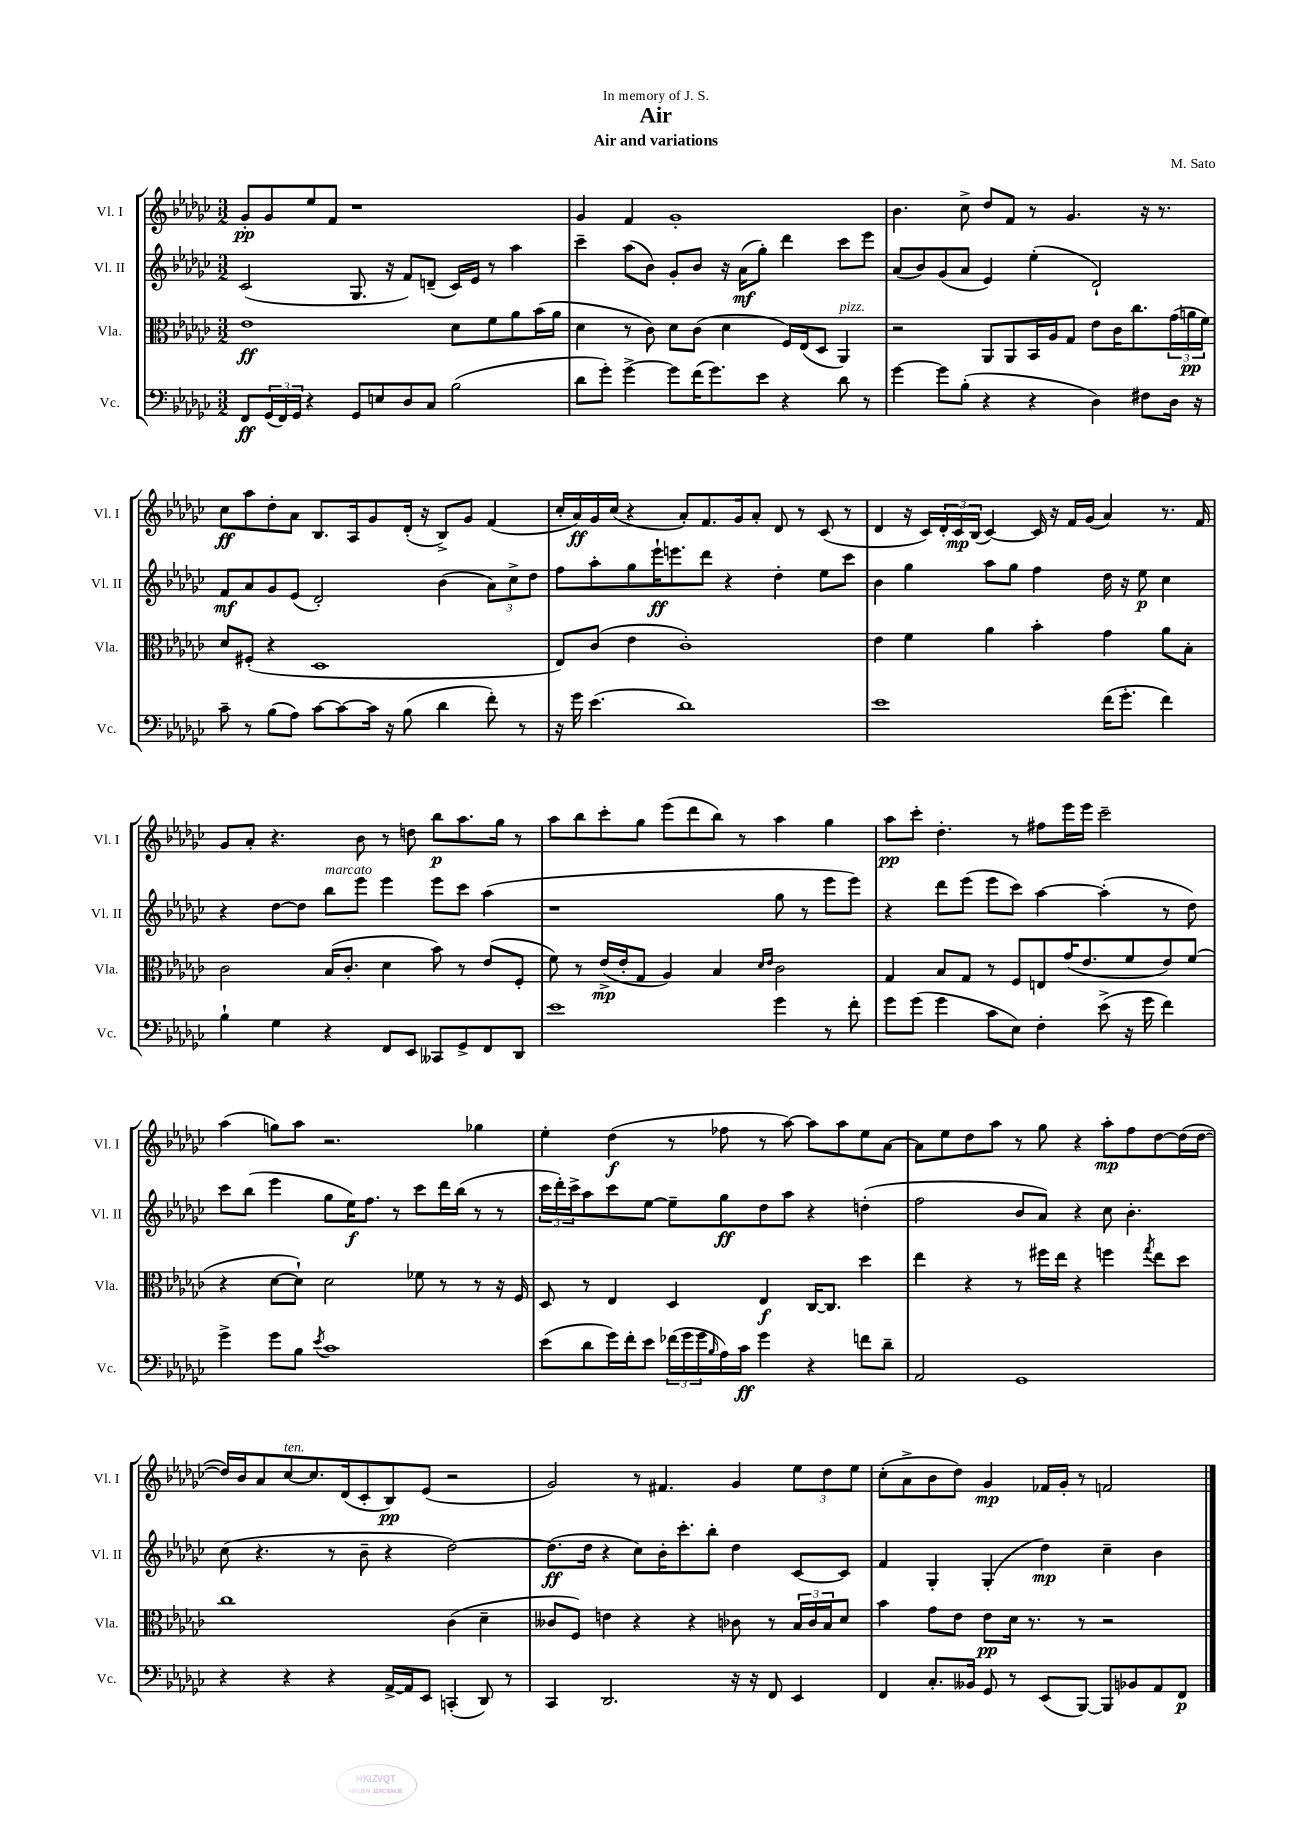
\header { title = "Air" composer = "M. Sato" subtitle = "Air and variations" dedication = "In memory of J. S." }
<<
\new StaffGroup <<
\new Staff = "s0" \with { instrumentName = "Vl. I" shortInstrumentName = "Vl. I" } {
    \clef treble \key ges \major \numericTimeSignature \time 3/2
    ges'8-.\pp ges'8 ees''8 f'8 r1 |
    ges'4 f'4 ges'1-. |
    bes'4. ces''8-> des''8 f'8 r8 ges'4. r16 r8. |
    ces''8\ff aes''8 des''8-. aes'8 bes8. aes16 ges'8 des'16-.( r16 bes8->) ges'8 f'4( |
    ces''16-. aes'16\ff) ges'16 ces''16( r4 aes'8-.) f'8. ges'16 aes'8-. des'8 r8 ces'8( r8 |
    des'4 r16 ces'16) \tuplet 3/2 { des'16-. ces'16\mp bes16( } ces'4~) ces'16 r16 f'16 ges'16( aes'4) r8. f'16 |
    ges'8 aes'8-. r4. bes'8 r8 d''8 bes''8\p aes''8. ges''16 r8 |
    aes''8 bes''8 ces'''8-. ges''8 ees'''8( des'''8 bes''8) r8 aes''4 ges''4 |
    aes''8\pp ces'''8-. des''4.-. r8 fis''8 ees'''16 ees'''16 ces'''2-- |
    aes''4( g''8) aes''8 r2. ges''4 |
    ees''4-. des''4\f( r8 fes''8 r8 aes''8~) aes''8 aes''8 ees''8 aes'8~ |
    aes'8 ees''8 des''8 aes''8 r8 ges''8 r4 aes''8-.\mp f''8 des''8~ des''16( des''16~ |
    des''16) bes'16 aes'8 ces''8~^\markup { \italic "ten." } ces''8. des'16( ces'8-. bes8\pp) ees'8( r2 |
    ges'2) r8 fis'4. ges'4 \tuplet 3/2 { ees''8 des''8 ees''8 } |
    ces''8-.( aes'8-> bes'8 des''8) ges'4\mp fes'16 ges'16-. r8 f'2 \bar "|." |
}
\new Staff = "s1" \with { instrumentName = "Vl. II" shortInstrumentName = "Vl. II" } {
    \clef treble \key ges \major \numericTimeSignature \time 3/2
    ces'2( ges8. r16 f'8) d'8--( ces'16) ees'16 r8 aes''4 |
    ces'''4-- aes''8( bes'8) ges'8-. bes'8 r16 aes'16\mf( ges''8-.) des'''4 ces'''8 ees'''8 |
    aes'8( bes'8) ges'8( aes'8 ees'4) ees''4-.( des'2-!) |
    f'8\mf aes'8 ges'8 ees'8( des'2-.) bes'4( \tuplet 3/2 { aes'8) ces''8-> des''8 } |
    f''8 aes''8-. ges''8 ees'''16-!\ff e'''8. des'''8 r4 des''4-. ees''8 ces'''8 |
    bes'4 ges''4 aes''8 ges''8 f''4 des''16 r16 ees''8\p ces''4 |
    r4 des''8~ des''8 bes''8^\markup { \italic "marcato" } ees'''8 ees'''4 ees'''8 ces'''8 aes''4( |
    r1 ges''8 r8 ees'''8 ees'''8) |
    r4 des'''8 ees'''8( ees'''8 ces'''8) aes''4~ aes''4-.( r8 des''8) |
    ces'''8 bes''8( ees'''4 ges''8 ees''16\f) f''8. r8 ces'''8 des'''16 bes''16( r8 r8 |
    \tuplet 3/2 { ces'''16 des'''16-.) ces'''16-> } aes''8 ces'''8 ees''8~ ees''8-- ges''8\ff des''8 aes''8 r4 d''4-.( |
    f''2 bes'8 aes'8) r4 ces''8 bes'4.-. |
    ces''8( r4. r8 bes'8-- r4 des''2~) |
    des''8.\ff( des''16 r4 ces''8) bes'16-. ces'''8.-. bes''8-. des''4 ces'8~ ces'8 |
    f'4 ges4-. ges4-.( des''4\mp) ces''4-- bes'4 \bar "|." |
}
\new Staff = "s2" \with { instrumentName = "Vla." shortInstrumentName = "Vla." } {
    \clef alto \key ges \major \numericTimeSignature \time 3/2
    ees'1\ff des'8 f'8 aes'8 bes'16( aes'16 |
    des'4 r8 ces'8) des'8 ces'8( des'4 f16) ees16( des8 aes,4^\markup { \italic "pizz." }) |
    r2 aes,8 aes,8 bes,16 aes16 ges8 ees'8 ces'16 ces''8. \tuplet 3/2 { ges'16( a'16\pp f'16) } |
    des'8 fis8-.( r4 des1 |
    ees8) ces'8( ees'4 ces'1-.) |
    ees'4 f'4 aes'4 bes'4-. ges'4 aes'8 bes8-. |
    ces'2 bes16( ces'8.-. des'4 bes'8) r8 ees'8( f8-. |
    f'8) r8 ees'16->\mp( ees'16-. ges8 aes4) bes4 \grace { des'16 ees'16 } ces'2 |
    ges4 bes8 ges8 r8 f8 e8 ges'16( ees'8. f'8 ees'8) f'8( |
    r4 des'8~ des'8-!) des'2 fes'8 r8 r8 r16 f16 |
    des8 r8 ees4 des4 ees4\f ces16~ ces8. des''4 |
    ees''4 r4 r8 fis''16 ees''16 r4 f''4 \acciaccatura { ges''8 } ees''8 des''8 |
    ces''1 ces'4( des'4-- |
    ceses'8 f8) e'4 r4 r4 ces'8 r8 \tuplet 3/2 { bes16 ces'16 bes16 } des'8 |
    bes'4 ges'8 ees'8 ees'8\pp des'16 r8. r8 r2 \bar "|." |
}
\new Staff = "s3" \with { instrumentName = "Vc." shortInstrumentName = "Vc." } {
    \clef bass \key ges \major \numericTimeSignature \time 3/2
    f,8\ff \tuplet 3/2 { ges,16( f,16) ges,16 } r4 ges,8 e8 des8 ces8 bes2( |
    des'8 ges'8-.) ges'4~-> ges'8 f'16( ges'8.) ees'8 r4 des'8 r8 |
    ges'4~ ges'8 bes8-.( r4 r4 des4) fis8 des16 r16 |
    ces'8-- r8 bes8( aes8) ces'8~ ces'8~ ces'16 r16 bes8( des'4 f'8-.) r8 |
    r16 ges'16 ees'4.( des'1) |
    ees'1 f'16( ges'8.-. f'4) |
    bes4-! ges4 r4 f,8 ees,8 ceses,8 ges,8-> f,8 des,8 |
    ees'1 ges'4 r8 f'8-. |
    ges'8 ges'8( ges'4 ces'8 ees8) f4-. ees'8->( r16 ges'16 f'4) |
    ges'4-> ges'8 bes8 \acciaccatura { ees'8 } ces'1 |
    ees'8( des'8 ges'16) f'16-. ees'8 \tuplet 3/2 { fes'16( ges'16 ges'16 } \grace { bes16 } aes16) ces'16\ff ges'4 r4 f'8 des'8-- |
    aes,2 ges,1 |
    r4 r4 r4 aes,16~-> aes,16 ees,8 c,4-.( des,8) r8 |
    ces,4 des,2. r16 r16 f,8 ees,4 |
    f,4 ces8.-. beses,16 ges,8 r8 ees,8( bes,,8~) bes,,8 bes,8 aes,8 f,8\p \bar "|." |
}
>>
>>
\layout { \context { \Score \remove "Bar_number_engraver" } }
